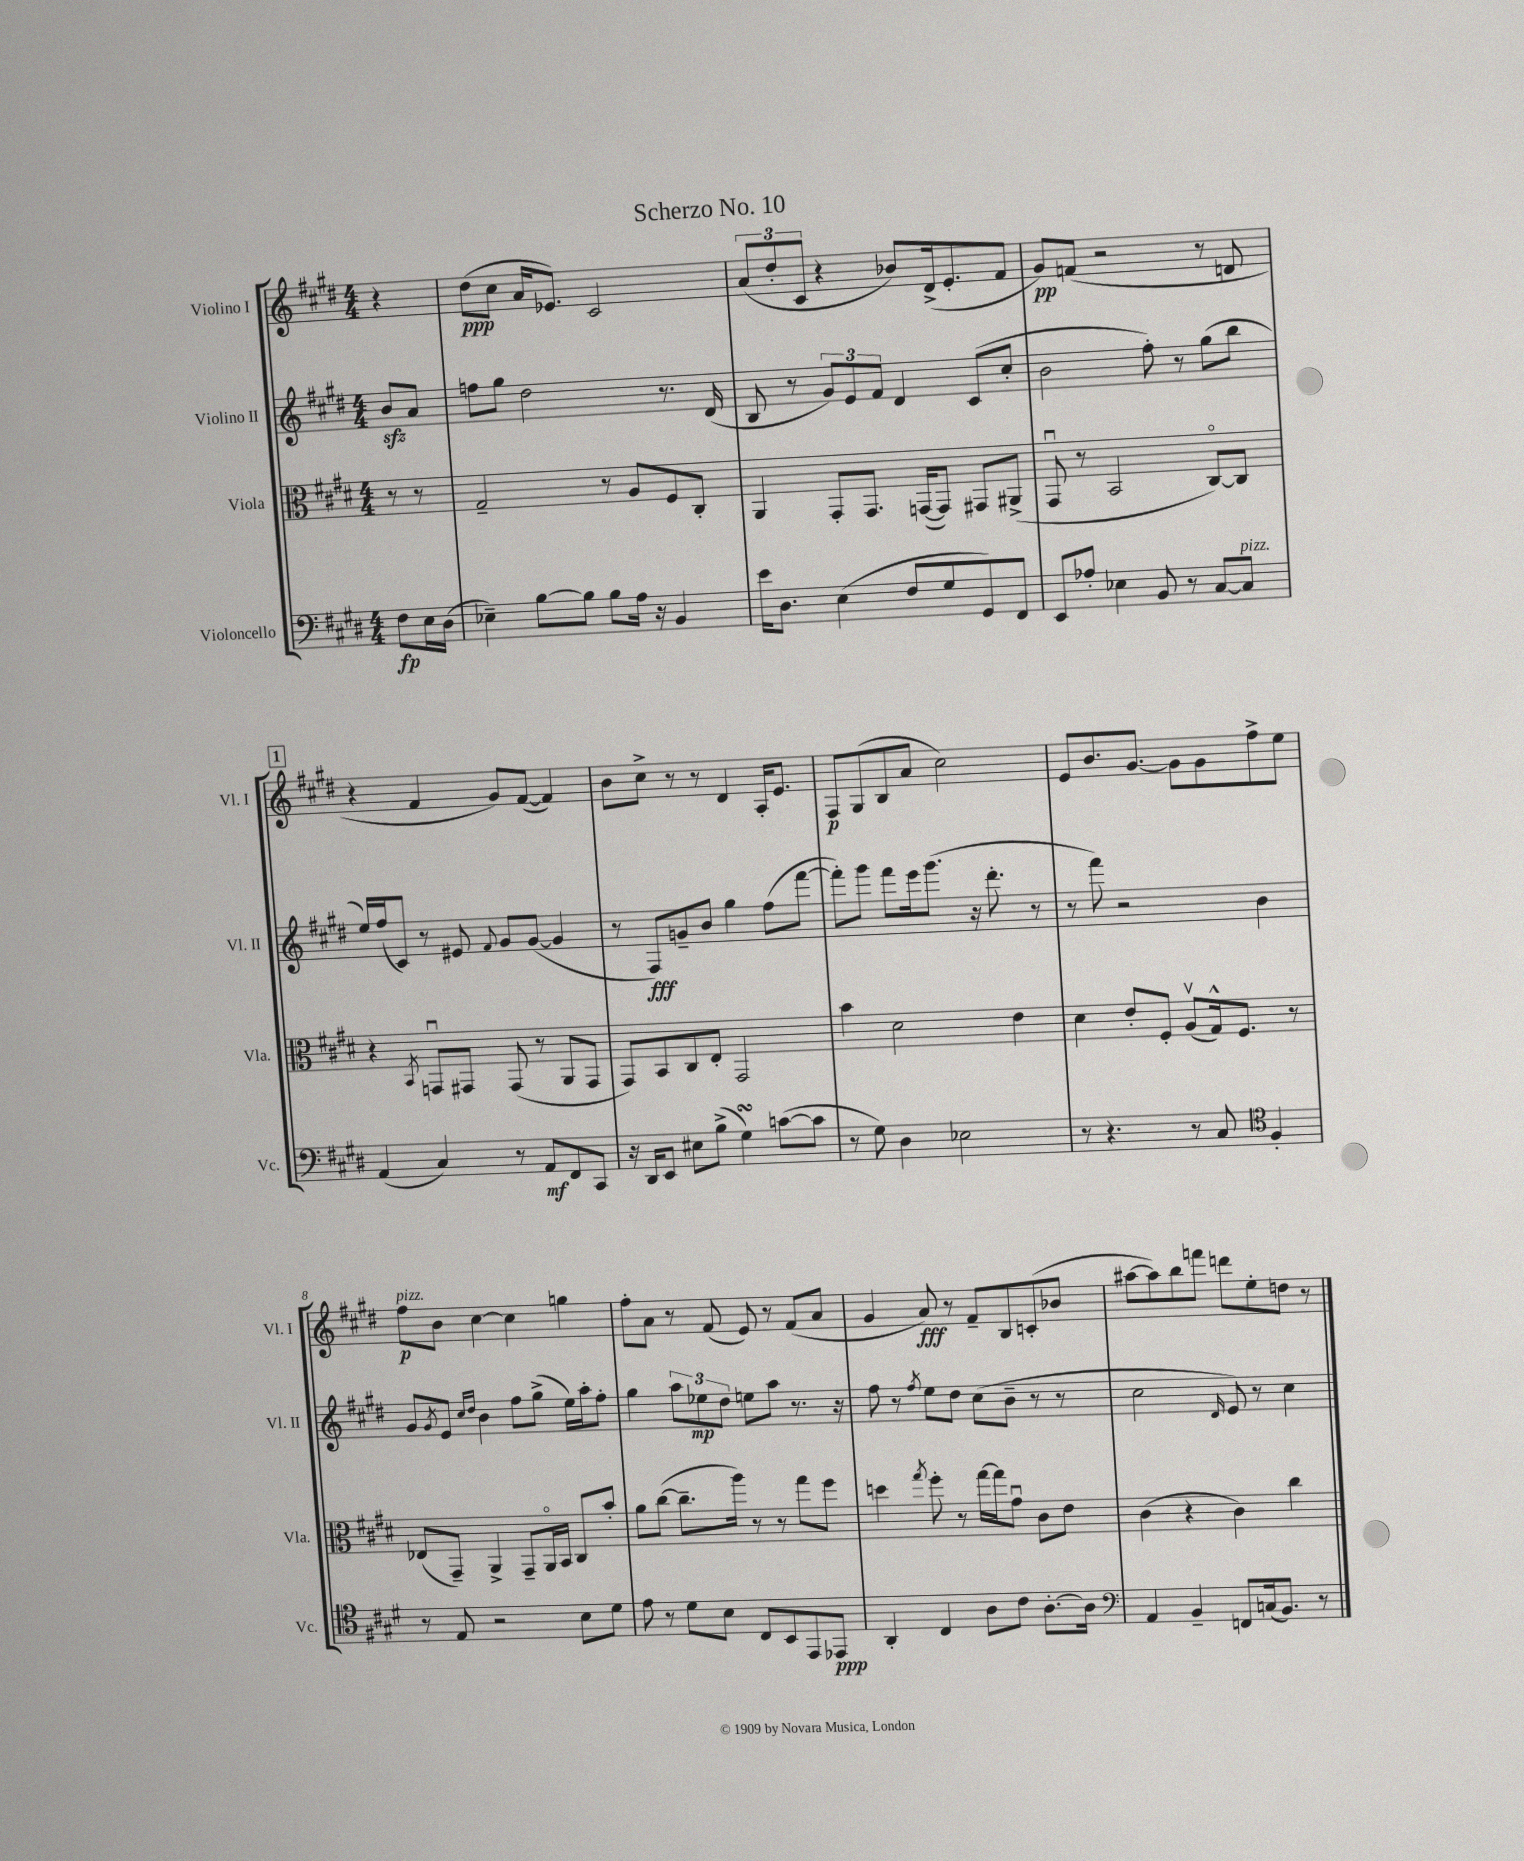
\header { title = "Scherzo No. 10" }
<<
\new StaffGroup <<
\new Staff = "s0" \with { instrumentName = "Violino I" shortInstrumentName = "Vl. I" } {
    \clef treble \key e \major \numericTimeSignature \time 4/4 \partial 4
    r4 |
    dis''8\ppp( cis''8 a'16 ees'8.) cis'2 |
    \tuplet 3/2 { a'8( dis''8-. cis'8 } r4 bes'8) dis'16->( e'8.-. fis'8 |
    gis'8\pp) f'8( r2 r8 d'8 |
    \mark \markup { \box "1" } r4 fis'4 gis'8) fis'8~( fis'4) |
    b'8 cis''8-> r8 r8 dis'4 a16-. e'8. |
    fis8\p gis8( b8 a'8 cis''2) |
    e'8 b'8. gis'8.~ gis'8 gis'8 fis''8-> e''8 |
    fis''8\p^\markup { \italic "pizz." } b'8 cis''4~ cis''4 g''4 |
    fis''8-. a'8 r8 fis'8( e'8) r8 fis'8( a'8 |
    gis'4 a'8\fff) r8 fis'8-- b8 c'8-.( bes'8 |
    ais''8~ ais''8) b''8 f'''8 d'''8 e''8-. d''8 r8 \bar "|." |
}
\new Staff = "s1" \with { instrumentName = "Violino II" shortInstrumentName = "Vl. II" } {
    \clef treble \key e \major \numericTimeSignature \time 4/4 \partial 4
    b'8\sfz a'8 |
    f''8 gis''8 dis''2 r8. dis'16( |
    b8 r8 \tuplet 3/2 { gis'8) e'8 fis'8 } dis'4 cis'8( cis''8-. |
    b'2 fis''8-.) r8 gis''8( b''8 |
    \mark \markup { \box "1" } e''16) fis''16( cis'8) r8 eis'8 \appoggiatura { fis'8 } gis'8 gis'8~( gis'4 |
    r8 fis8\fff) g'8-- b'8 gis''4 fis''8( fis'''8~ |
    fis'''8-.) gis'''8 fis'''8 e'''16 gis'''8.( r16 dis'''8.-. r8 |
    r8 fis'''8) r2 b'4 |
    gis'8 \acciaccatura { gis'8 } e'8 \grace { cis''16 dis''16 } b'4 fis''8 gis''8->( e''16) a''16-. fis''8-. |
    gis''4 \tuplet 3/2 { a''8 ees''8\mp dis''8 } e''8 a''8 r8. r16 |
    fis''8 r8 \acciaccatura { fis''8 } e''8 dis''8 cis''8( b'8-- r8 r8 |
    cis''2 \grace { dis'16 } e'8) r8 cis''4 \bar "|." |
}
\new Staff = "s2" \with { instrumentName = "Viola" shortInstrumentName = "Vla." } {
    \clef alto \key e \major \numericTimeSignature \time 4/4 \partial 4
    r8 r8 |
    gis2-- r8 a8 fis8 cis8-. |
    a,4 gis,8-. gis,8. g,16~( g,8) gis,8 ais,8->( |
    gis,8\downbow r8 b,2 cis8~\flageolet) cis8 |
    \mark \markup { \box "1" } r4 \acciaccatura { b,8 } g,8\downbow gis,8 gis,8( r8 a,8 gis,8 |
    gis,8) b,8 cis8 e8-. gis,2 |
    b'4 dis'2 e'4 |
    dis'4 e'8-. fis8-. a8\upbow( gis16-^) fis8. r8 |
    ees8( gis,8--) a,4-> gis,8-- a,16\flageolet b,16 cis8 b'8-. |
    a'8 cis''8~( cis''8.-- a''16) r8 r8 gis''8 fis''8 |
    d''4 \acciaccatura { gis''8 } fis''8-. r8 gis''16~ gis''16 gis'8\downbow cis'8 e'8 |
    cis'4( r4 cis'4) cis''4 \bar "|." |
}
\new Staff = "s3" \with { instrumentName = "Violoncello" shortInstrumentName = "Vc." } {
    \clef bass \key e \major \numericTimeSignature \time 4/4 \partial 4
    fis8\fp e16 dis16( |
    ees4--) b8~ b8 b8 a16 r16 b,4 |
    e'16 dis8. e4( fis8 gis8 gis,8) fis,8 |
    e,8 aes8-. ees4 b,8 r8 cis8~ cis8^\markup { \italic "pizz." } |
    \mark \markup { \box "1" } a,4( cis4) r8 a,8\mf fis,8 cis,8 |
    r16 dis,16 e,8 eis8 b8->( gis4\turn) c'8~( c'8 |
    r8 gis8) dis4 ees2 |
    r8 r4. r8 cis8 \clef tenor fis4-. |
    r8 e8 r2 b8 dis'8 |
    e'8 r8 dis'8 b8 cis8 b,8 e,8 ees,8\ppp |
    a,4-. cis4 a8 cis'8 a8.~-. a16 |
    \clef bass a,4 b,4-- f,8 c16( b,8.) r8 \bar "|." |
}
>>
>>
